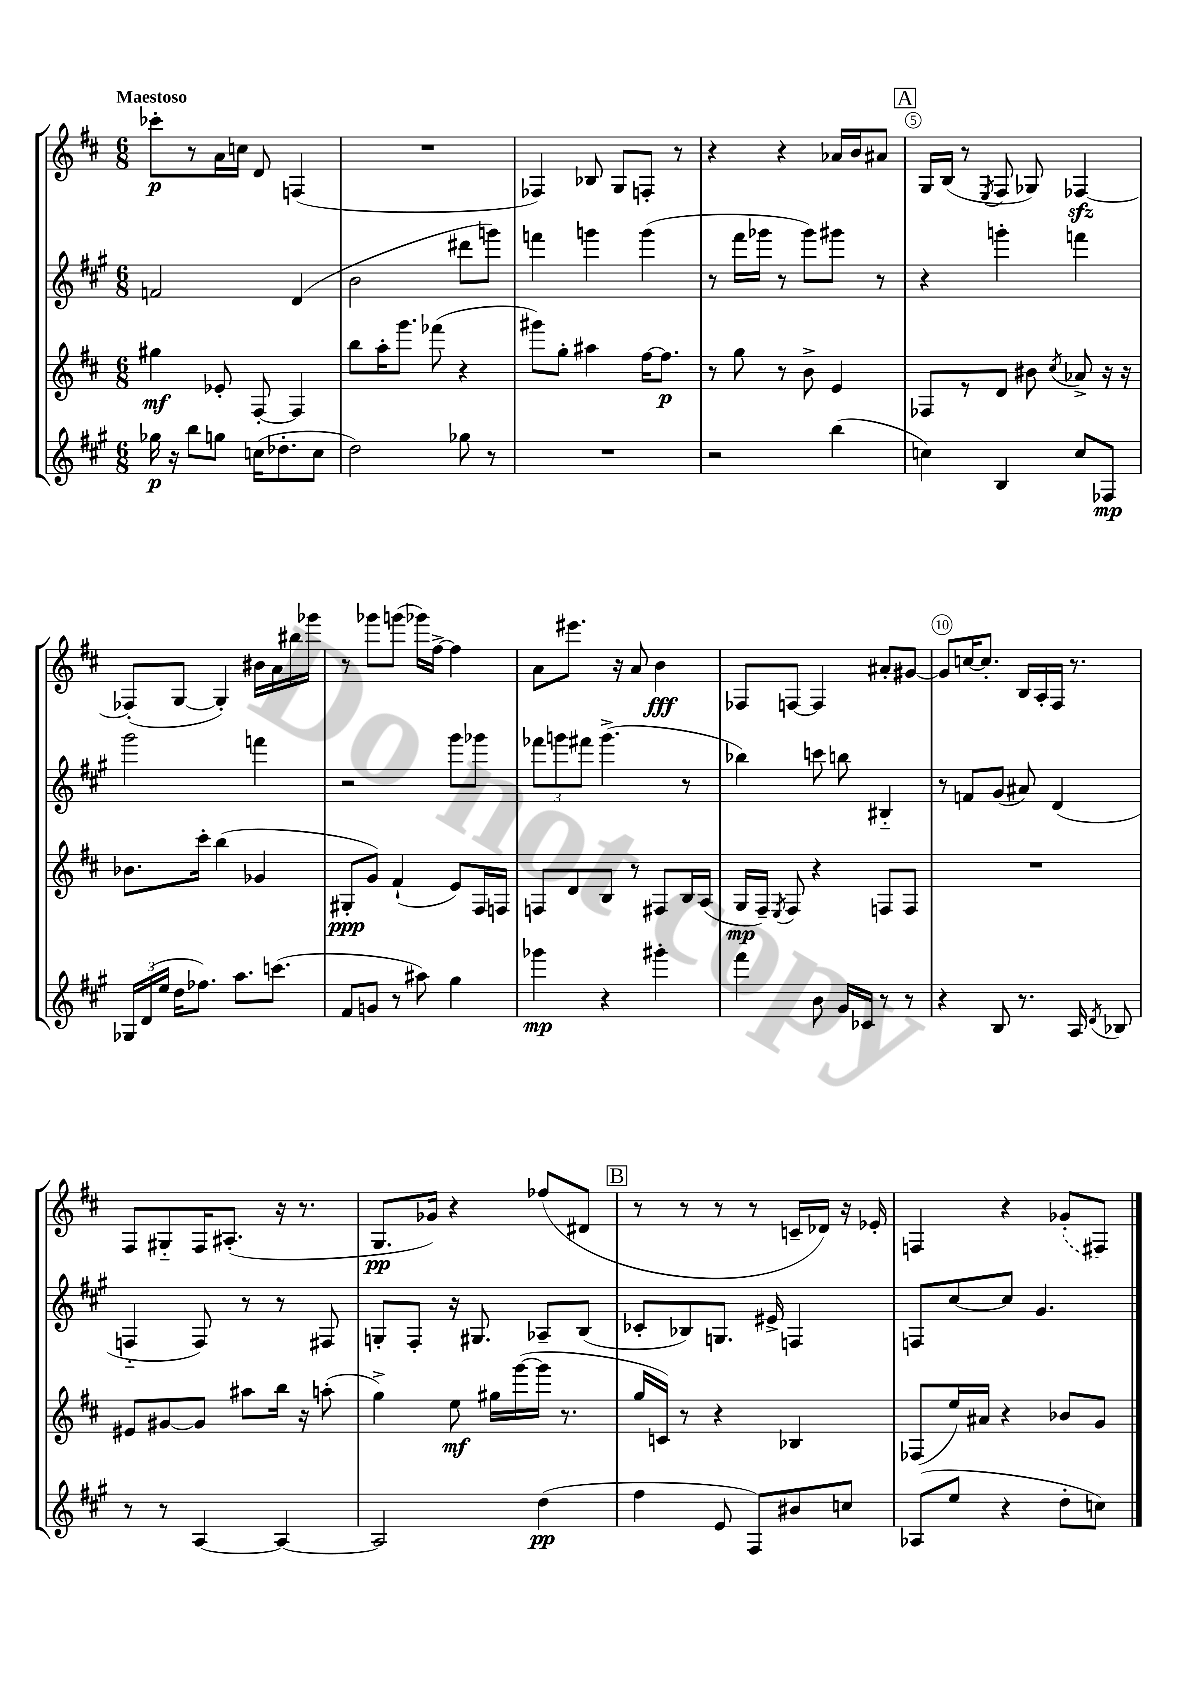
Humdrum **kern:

**kern	**kern	**kern	**kern
*staff4	*staff3	*staff2	*staff1
*clefG2	*clefG2	*clefG2	*clefG2
*k[f#c#g#]	*k[f#c#]	*k[f#c#g#]	*k[f#c#]
*M6/8	*M6/8	*M6/8	*M6/8
16gg-	4gg#	2f	8ccc-'
16r	.	.	.
8bb	.	.	8r
8gg	8e-'	.	16a
.	.	.	16cc
(16cc	[8F#'	.	8d
8.dd-'	.	.	.
.	4F#]	(4d	(4F
8cc	.	.	.
=	=	=	=
2dd)	8bb	2b	2.r
.	16aa'	.	.
.	8.ggg	.	.
.	(8fff-	.	.
8gg-	4r	8ddd#	.
8r	.	8ggg)	.
=	=	=	=
2.r	8ggg#)	4fff	4F-)
.	8gg'	.	.
.	4aa#	4ggg	8B-
.	.	.	8G
.	[16ff#	(4ggg	8F'
.	8.ff#]	.	.
.	.	.	8r
=	=	=	=
2r	8r	8r	4r
.	8gg	16fff#	.
.	.	16ggg-	.
.	8r	8r	4r
.	8b^	8ggg-)	.
(4bb	4e	8ggg#	16a-
.	.	.	16b
.	.	8r	8a#
=	=	=	=
4cc)	8F-	4r	16G
.	.	.	(16B
.	8r	.	8r
.	.	.	8qE
4B	8d	4ggg'	8F#
.	8b#	.	8G-)
.	8qcc#	.	.
8cc	8a-^	4fff	[4F-
8F-	16r	.	.
.	16r	.	.
=	=	=	=
24G-	8.b-	2ggg#	(8F-']
(24d	.	.	.
24ee	.	.	.
16dd	.	.	[8G
8.ff-)	16ccc#'	.	.
.	(4bb	.	4G'])
8.aa	.	.	.
.	4g-	4fff	16b#
(8.ccc	.	.	16a
.	.	.	16bb#
.	.	.	16ggg-
=	=	=	=
8f#	8G#'	2r	8r
8g	8g)	.	8ggg-
8r	(4f#`	.	(8ggg
8aa#)	.	.	16ggg-)
.	.	.	[16ff#^
4gg#	8e)	8ggg#	4ff#]
.	16F#	8ggg-	.
.	16F	.	.
=	=	=	=
4ggg-	8F	12fff-	8a
.	.	12ggg	.
.	8d	.	8.eee#
.	.	12fff#	.
4r	8B	(4.ggg^	.
.	.	.	16r
.	8r	.	8a
4ggg#'	8F#	.	4b
.	16B	8r	.
.	(16A	.	.
=	=	=	=
4fff#	16G	4bb-)	8F-
.	16F#~)	.	.
.	8qE	.	.
.	8F#	.	[8F
8b	4r	8ccc	4F]
16g#	.	8bb	.
16c-	.	.	.
8r	8F	4B#'~	8a#'
8r	8F	.	[8g#
=	=	=	=
4r	2.r	8r	8g#]
.	.	8f	[16cc
.	.	.	8.cc']
8B	.	(8g#	.
8.r	.	8a#)	16B
.	.	.	16A'
.	.	(4d	16F#
16A	.	.	8.r
8qd	.	.	.
8B-	.	.	.
=	=	=	=
8r	8e#	4F'~	8F#
8r	[8g#	.	8G#'~
[4A	8g#]	8F)	16F#
.	.	.	(8.A#'
.	8aa#	8r	.
4A_	16bb	8r	16r
.	16r	.	8.r
.	(8aa'	8F#	.
=	=	=	=
2A]	4gg^)	8G'	8.G
.	.	8F#'	.
.	.	.	16g-)
.	8ee	16r	4r
.	.	8.G#	.
.	16gg#	.	.
.	([16ggg	.	.
(4dd	16ggg]	8A-~	(8ff-
.	8.r	.	.
.	.	(8B	8d#
=	=	=	=
4ff#	16gg	8c-'	8r
.	16c)	.	.
.	8r	8B-)	8r
8e	4r	8.G	8r
8F#)	.	.	8r
.	.	16e#^	.
8b#	4B-	4F	16c~
.	.	.	16d-)
8cc	.	.	16r
.	.	.	16e-'
=	=	=	=
(8A-	(8F-	8F	4F
8ee	16ee)	[8cc#	.
.	16a#	.	.
4r	4r	8cc#]	4r
.	.	4.g#	.
8dd'	8b-	.	(8g-'
8cc)	8g	.	8F#)
==	==	==	==
*-	*-	*-	*-
